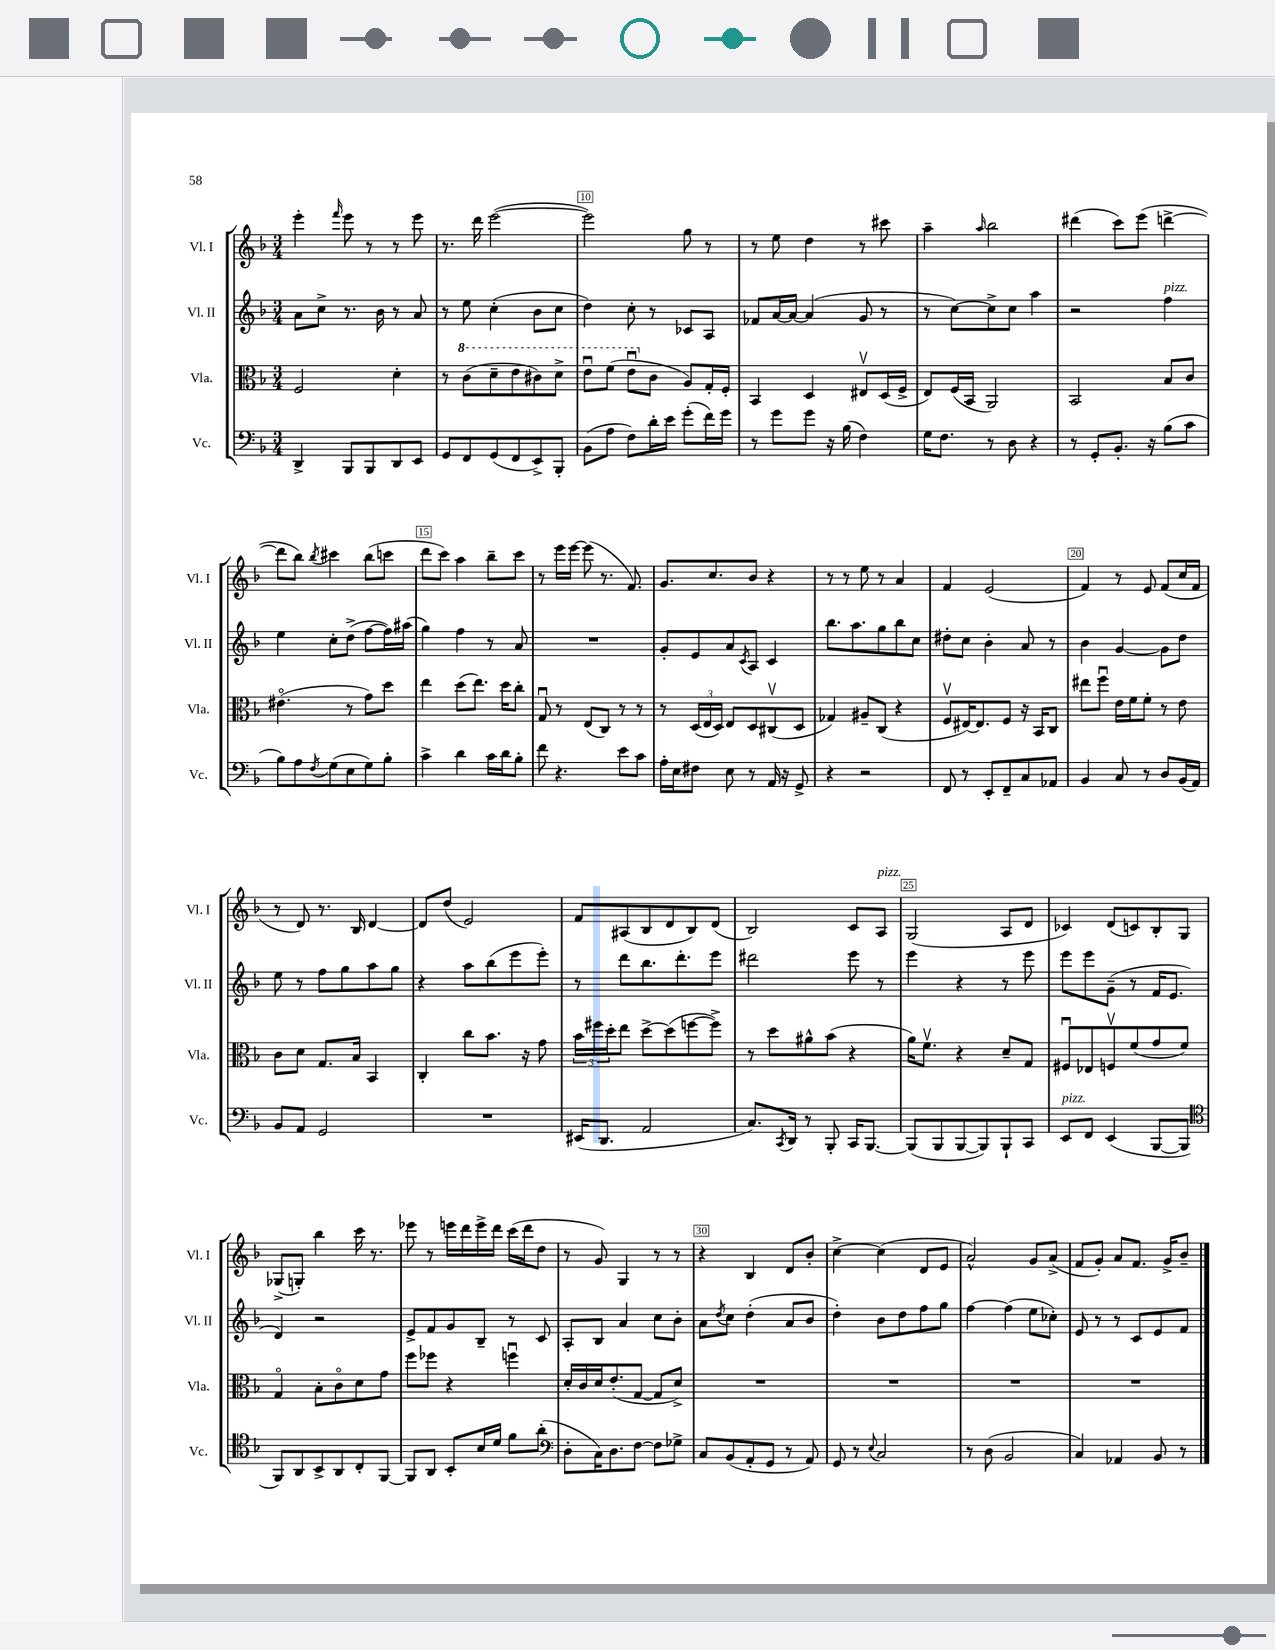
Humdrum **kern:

**kern	**kern	**kern	**kern
*part4	*part3	*part2	*part1
*staff4	*staff3	*staff2	*staff1
*I"Vc.	*I"Vla.	*I"Vl. II	*I"Vl. I
*I'Vc.	*I'Vla.	*I'Vl. II	*I'Vl. I
*clefF4	*clefC3	*clefG2	*clefG2
*k[b-]	*k[b-]	*k[b-]	*k[b-]
*M3/4	*M3/4	*M3/4	*M3/4
=8	=8	=8	=8
4DD^/	2F/	8a\L	4eee'\
.	.	8cc^\J	.
.	.	.	16qqfff/
8BBB-/L	.	8.r	8eee\
8BBB-/	.	.	8r
.	.	16b-\	.
8DD/	4d'\	8r	8r
8EE/J	.	8a/	8eee\
=9	=9	=9	=9
8GG/L	8r	8r	8.r
*	*8va	*	*
8FF/	(8cc\L	8ee\	.
.	.	.	16ddd\
(8GG/	8dd~\	(4cc'\	([2eee\
8FF/	8ee\	.	.
8EE^/)	8cc#X\)	8b-\L	.
8BBB-'/J	8dd^\J	8cc\J	.
=10	=10	=10	=10
(8BB-\L	8eeu\L	4dd\)	2eee\])
8A\J	(8ff\J	.	.
8F\L)	8eeu\L	8cc'\	.
*	*X8va	*	*
16d'\L	8c\J	8r	.
16e\JJ	.	.	.
(8g'\L	8A/L)	8c-X/L	8gg\
16f\L)	16G'/L	8A/J	8r
16g\JJ	16F'/JJ	.	.
=11	=11	=11	=11
8r	4BB-/	8f-X/L	8r
8g\L	.	[16a/L	8ee\
.	.	16a/JJ_	.
8g\J	4D/	(4a/]	4dd\
16r	.	.	.
(16B-\	.	.	.
4F\)	8E#Xv/L	8g/	8r
.	(16D/L	8r	8ccc#X\
.	16F^/JJ	.	.
=12	=12	=12	=12
16G\KL	8E/L)	8r	4aa~\
8.F\J	.	.	.
.	(16F/L	[8cc\L)	.
.	16BB-/JJ	.	.
.	.	.	16qqaa/
8r	2AA/)	8cc^\]	2bb-\
8D\	.	8cc\J	.
4r	.	4aa\	.
=13	=13	=13	=13
8r	2BB-/	2r	(4ddd#X\
8GG'/L	.	.	.
8.BB-'/J	.	.	8ccc\L)
.	.	.	(8eee\J
16r	.	.	.
!	!	!LO:TX:a:i:t=pizz.	!
(8B-\L	8B-/L	4ff\	[4dddn^\
8c\J	8c/J	.	.
!!LO:LB:g=z
=14	=14	=14	=14
8B-\L)	(4.e#X\	4ee\	8ddd\L]
8A\	.	.	8bb-\J)
8qF/	.	.	8qbb-/
(8G\	.	8cc'\L	4ccc#X\
8E\	8r	(8dd^\J	.
8G\)	8g\L)	[8ff\L	(8bb-\L
8B-'\J	8dd\J	16ff\L])	8cccn\J
.	.	(16aa#X\JJ	.
=15	=15	=15	=15
4c^\	4ee\	4gg\)	8ddd\L
.	.	.	8ccc\J)
4d\	(8dd\L	4ff\	4aa\
.	8.ee\J)	.	.
16c\LL	.	8r	8bb-~\L
16d\J	16dd\KL	.	.
8B-'\J	8cc'\J	8a/	8ccc\J
=16	=16	=16	=16
8f\	8Gu/	2.r	8r
4.r	8r	.	16eee\LL
.	.	.	[16eee\JJ
.	(8E/L	.	(8eee\]
.	8C/J)	.	8.r
8e\L	8r	.	.
.	.	.	8.f/)
8c\J	8r	.	.
=17	=17	=17	=17
16A'\LL	8r	8g'/L	8.g/L
16E\J	.	.	.
8F#X\J	(24D/LL	8e/	.
.	24E/	.	.
.	.	.	8.cc/
.	24D/JJ)	.	.
8E\	8E/L	8a/	.
.	.	8qc/	.
8r	8D/	8A/J	8b-/J
16AA/	(8C#Xv/	4c/	4r
16r	.	.	.
8GG^/	8D/J	.	.
=18	=18	=18	=18
4r	4G-X/)	8.bb-\L	8r
.	.	.	8r
.	.	8.aa\	.
2r	8A#X~/L	.	8ee\
.	(8C/J	8gg\	8r
.	4r	8bb-\	4a/
.	.	8cc\J	.
=19	=19	=19	=19
8FF/	8Fv/L	8dd#X'\L	4f/
8r	[16E#X/K)	8cc\J	.
.	8.E#/]	.	.
8EE'/L	.	4b-'\	(2e/
8FF~/	8F/J	.	.
8C/	16r	8a/	.
.	16BB-/KL	.	.
8AA-X/J	8C/J	8r	.
=20	=20	=20	=20
4BB-/	8ee#X\L	4b-\	4f/)
.	8ffu\J	.	.
8C/	16e\LL	[4g/	8r
.	16f\J	.	.
8r	8f'\J	.	8e/
8D/L	8r	8g\L]	(8f/L
(16BB-/L	8e\	8dd\J	16cc/L
16AA/JJ)	.	.	16f/JJ
!!LO:LB:g=z
=21	=21	=21	=21
8BB-/L	8c\L	8ee\	8r
8AA/J	8d\J	8r	8d/)
2GG/	8.G/L	8ff\L	8.r
.	.	8gg\	.
.	16B-/Jk	.	16B-/
.	4BB-/	8aa\	[4d/
.	.	8gg\J	.
=22	=22	=22	=22
2.r	4C'/	4r	8d/L]
.	.	.	(8dd/J
.	8cc\L	8aa\L	2e/)
.	8.b-\J	(8bb-\	.
.	.	8eee\	.
.	16r	.	.
.	8g\	8eee'\J)	.
=23	=23	=23	=23
(16EE#X/KL	24b-\LL	8r	8f/L
.	24ff#X\	.	.
8.DD/J	.	.	.
.	24dd'\J	.	.
.	8ee\J	8ddd\L	(8A#X/
2AA/	[8dd^\L	8.bb-\	8B-/
.	(8dd\]	.	8d/
.	.	8.ddd'\	.
.	[8ffn\	.	8B-/)
.	8ff^\J])	8eee\J	(8d/J
=24	=24	=24	=24
8.C/L)	8r	2ddd#X\	2B-/)
.	8dd\L	.	.
8qCC/	.	.	.
16DD/Jk	.	.	.
8r	8a#X^^\	.	.
8BBB-'/	(8b-\J	.	.
16CC/KL	4r	8eee\	8c/L
[8.BBB-/J	.	.	.
!	!	!	!LO:TX:a:i:t=pizz.
.	.	8r	8A/J
=25	=25	=25	=25
(8BBB-/L]	16a\KL)	4eee\	(2G/
.	8.fv\J	.	.
8BBB-/	.	.	.
[8BBB-/	4r	4r	.
8BBB-/])	.	.	.
8BBB-`/	8d~/L	8r	8A/L
8CC/J	8G/J	8eee\	8d/J
=26	=26	=26	=26
!LO:TX:a:i:t=pizz.	!	!	!
8EE/L	8F#Xu/L	8eee\L	4c-X/)
8FF/J	8E-X/	8eee\	.
(4EE/	8Fnv/	(8g~\J	(8d/L
.	(8f/	8r	8cn/)
[8BBB-/L	8g/	16f/KL	8B-'/
.	.	8.e/J	.
8BBB-/J]	8f/J)	.	8G/J
!!LO:LB:g=z
=27	=27	=27	=27
*clefC4	*	*	*
8FF/L)	4G/	4d/)	(8G-X^/L
8AA/	.	.	8Gn'/J)
8BB-^/	8B-'\L	2r	4bb-\
8AA/	8c\	.	.
8C'/	8d\	.	16ccc\
.	.	.	8.r
[8FF/J	8g\J	.	.
=28	=28	=28	=28
8FF/L]	8ff\L	8e^/L	8eee-X\
8AA/J	8ff-X\J	8f/	8r
8BB-'/L	4r	8g/	16eeen\LL
.	.	.	16ddd\
16B-/L	.	8B-~/J	16eee^\
16d/JJ	.	.	16ddd\JJ
8f\L	4ffnu\	8r	(16ccc\LL
.	.	.	16ddd\J
(8a'\J	.	8c/	8dd\J
=29	=29	=29	=29
*clefF4	*	*	*
8D'\L	16d'/LL	8A'/L	8r
.	16c/	.	.
16C\K)	16d/J	8B-/J	8g/)
8.D\	(8.e'/	.	.
.	.	4a/	4G/
[8F\J	[8G/J	.	.
8F\L]	8G/L]	8cc\L	8r
8G-X^\J	8d^/J)	8b-'\J	8r
=30	=30	=30	=30
8C/L	2.r	8a\L	4r
.	.	8qdd/	.
(8BB-/	.	8cc\J	.
8AA'/	.	(4dd'\	4B-/
8GG/J	.	.	.
8r	.	8a/L	8d/L
8AA/)	.	8b-/J	8b-'/J
=31	=31	=31	=31
8GG/	2.r	4dd'\)	[4cc^\
8r	.	.	.
8qqE/	.	.	.
2C/	.	8b-\L	(4cc\]
.	.	8dd\	.
.	.	8ff\	8d/L
.	.	8gg\J	8e/J
=32	=32	=32	=32
8r	2.r	[4ff\	2a^^/)
(8D\	.	.	.
2BB-/	.	(4ff\]	.
.	.	8ee\L	8g/L
.	.	8cc-X'\J)	(8a^/J
=33	=33	=33	=33
4C/)	2.r	8e/	8f/L
.	.	8r	8g'/J)
4AA-X/	.	8r	8a/L
.	.	8c/L	8.f/J
8BB-/	.	8e/	.
.	.	.	16g^/KL
8r	.	8f/J	8b-~/J
==	==	==	==
*-	*-	*-	*-
